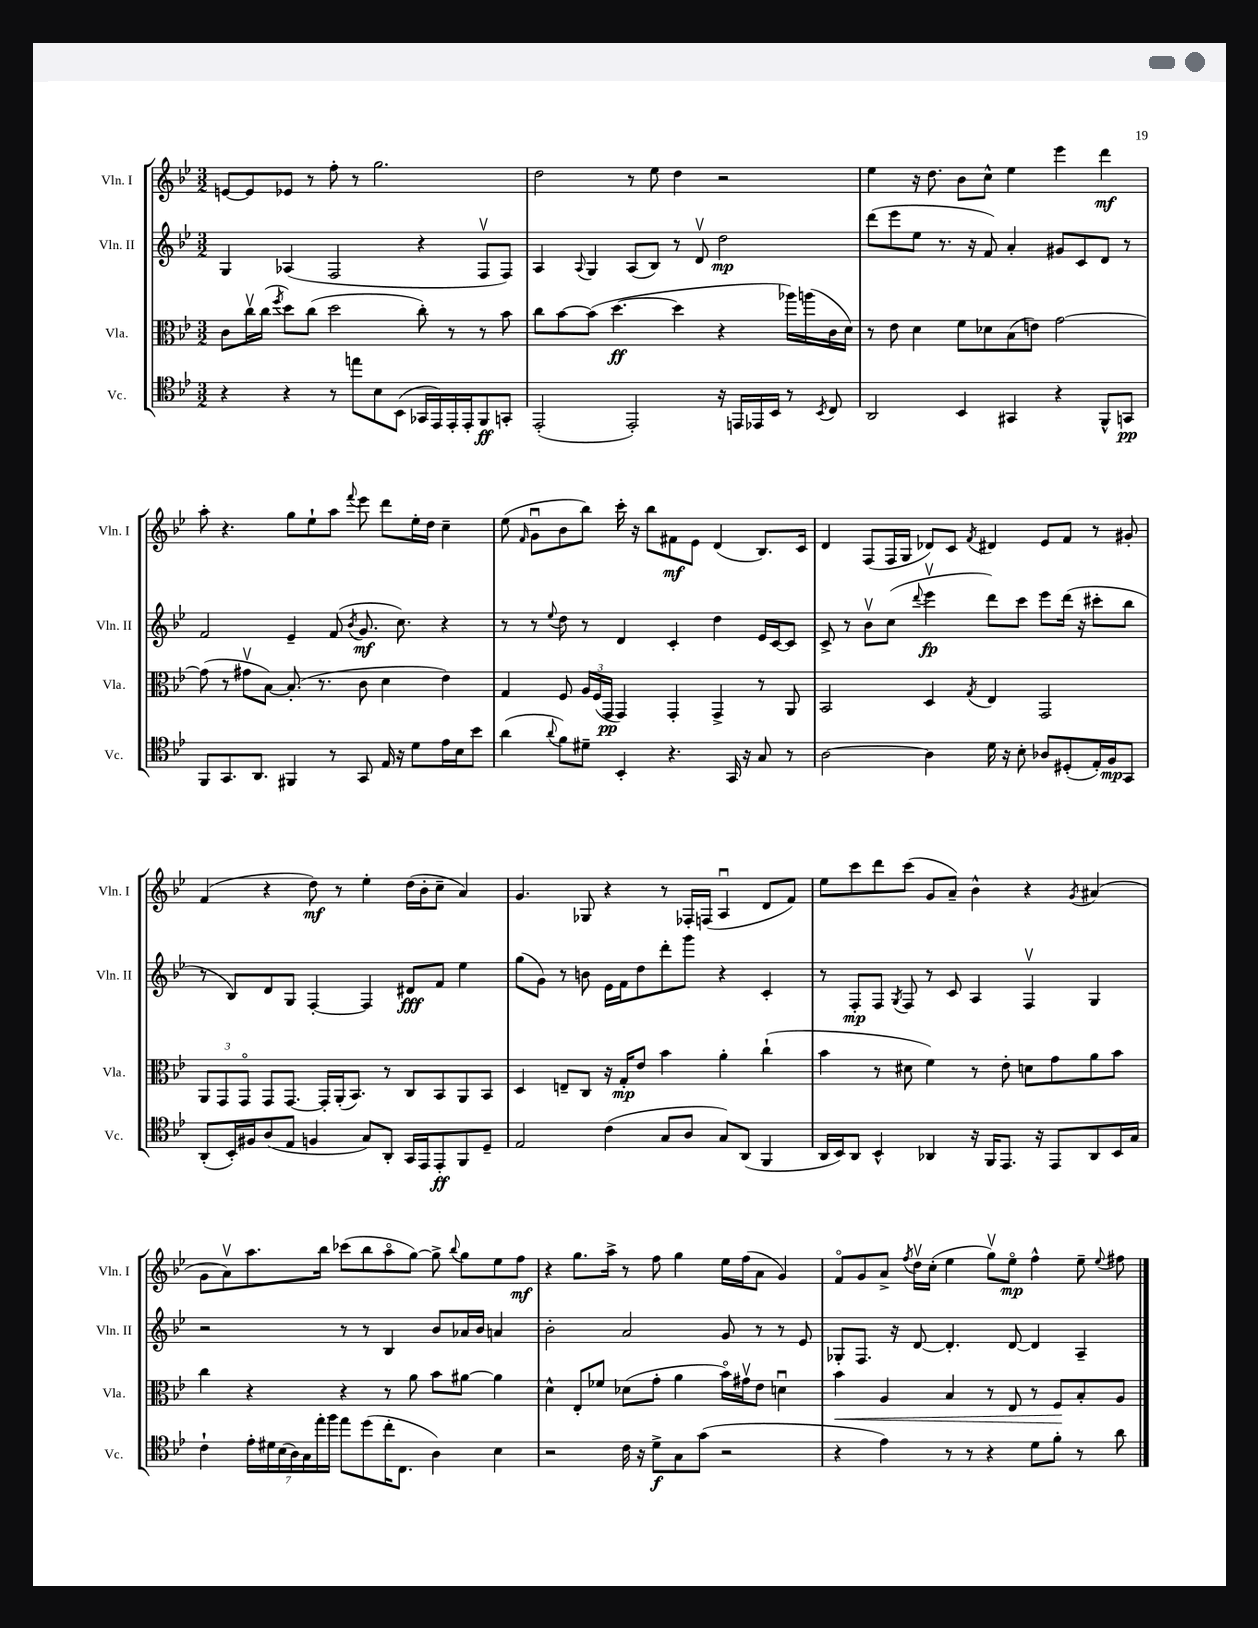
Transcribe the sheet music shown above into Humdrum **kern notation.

**kern	**dynam	**kern	**dynam	**kern	**dynam	**kern	**dynam
*part4	*part4	*part3	*part3	*part2	*part2	*part1	*part1
*staff4	*staff4	*staff3	*staff3	*staff2	*staff2	*staff1	*staff1
*I"Vc.	*	*I"Vla.	*	*I"Vln. II	*	*I"Vln. I	*
*I'Vc.	*	*I'Vla.	*	*I'Vln. II	*	*I'Vln. I	*
*clefC4	*	*clefC3	*	*clefG2	*	*clefG2	*
*k[b-e-]	*	*k[b-e-]	*	*k[b-e-]	*	*k[b-e-]	*
*M3/2	*	*M3/2	*	*M3/2	*	*M3/2	*
=6	=6	=6	=6	=6	=6	=6	=6
4r	.	8c\L	.	4G/	.	[8en/L	.
.	.	16ccv\L	.	.	.	8e/]	.
.	.	(16cc\JJ	.	.	.	.	.
.	.	8qff/	.	.	.	.	.
4r	.	8dd\L)	.	(4A-X/	.	8e-X/J	.
.	.	(8cc\J	.	.	.	8r	.
8r	.	2dd\	.	2F/	.	8ff'\	.
8een\L	.	.	.	.	.	8r	.
8B-\	.	.	.	.	.	2.gg\	.
(8BB-\J	.	.	.	.	.	.	.
16GG-X/LL	.	8cc'\)	.	4r	.	.	.
16EE-/)	.	.	.	.	.	.	.
16EE-'/	.	8r	.	.	.	.	.
16EE-'/J	.	.	.	.	.	.	.
8FF/	ff	8r	.	8Fv/L	.	.	.
8GGn'/J	.	8b-\	.	8F/J)	.	.	.
=7	=7	=7	=7	=7	=7	=7	=7
(2EE-'/	.	8cc\L	.	4A/	.	2dd\	.
.	.	[8b-\	.	.	.	.	.
.	.	.	.	8qqA/	.	.	.
.	.	(8b-\J]	.	4G/	.	.	.
.	.	[4.dd\	ff	.	.	.	.
2EE-'/)	.	.	.	(8A/L	.	8r	.
.	.	.	.	8B-/J)	.	8ee-\	.
.	.	4dd\]	.	8r	.	4dd\	.
.	.	.	.	8dv/	.	.	.
16r	.	4r	.	2dd\	mp	2r	.
16EEn/LL	.	.	.	.	.	.	.
16EE-X/	.	.	.	.	.	.	.
16BB-/JJ	.	.	.	.	.	.	.
8r	.	16aa-X\LL)	.	.	.	.	.
.	.	(16aan\	.	.	.	.	.
8qBB-/	.	.	.	.	.	.	.
8C/	.	16c\	.	.	.	.	.
.	.	16d\JJ)	.	.	.	.	.
=8	=8	=8	=8	=8	=8	=8	=8
2AA/	.	8r	.	(8ddd\L	.	4ee-\	.
.	.	8e-\	.	8eee-\	.	.	.
.	.	4d\	.	8ee-\J	.	16r	.
.	.	.	.	.	.	8.dd\	.
.	.	.	.	8.r	.	.	.
4BB-/	.	8f\L	.	.	.	8b-\L	.
.	.	.	.	16r	.	.	.
.	.	8d-X\	.	8f/)	.	8cc^^\J	.
4GG#X/	.	(8B-\	.	4a'/	.	4ee-\	.
.	.	8en\J)	.	.	.	.	.
4r	.	[2g\	.	8g#X/L	.	4eee-\	.
.	.	.	.	8c/	.	.	.
8FF^^/L	.	.	.	8d/J	.	4ddd\	mf
8GGn/J	pp	.	.	8r	.	.	.
!!LO:LB:g=z
=9	=9	=9	=9	=9	=9	=9	=9
8FF/L	.	(8g\]	.	2f/	.	8aa'\	.
8.GG/	.	8r	.	.	.	4.r	.
.	.	8g#Xv\L	.	.	.	.	.
8.AA/J	.	.	.	.	.	.	.
.	.	[8B-\J)	.	.	.	.	.
4FF#X/	.	(8.B-'/]	.	4e-~/	.	8gg\L	.
.	.	.	.	.	.	8ee-`\	.
.	.	8.r	.	.	.	.	.
8r	.	.	.	(8f/	.	8aa\J	.
.	.	.	.	8qb-/	.	8qqfff/	.
8GG/	.	8c\	.	8.g/	mf	8eee-\	.
16E-/	.	4d\	.	.	.	8ddd\L	.
16r	.	.	.	8.cc\)	.	.	.
8d\L	.	.	.	.	.	16ee-'\L	.
.	.	.	.	.	.	16dd\JJ	.
16e-\L	.	4e-\)	.	4r	.	4cc~\	.
16B-\J	.	.	.	.	.	.	.
8b-\J	.	.	.	.	.	.	.
=10	=10	=10	=10	=10	=10	=10	=10
(4a\	.	4G/	.	8r	.	(8ee-\	.
.	.	.	.	.	.	16qqf/	.
.	.	.	.	8r	.	8gu\L	.
8qqa/	.	.	.	8qqee-/	.	.	.
8f\L)	.	8F/	.	8dd\	.	8b-\	.
8d#X~\J	.	24A/LL	.	8r	.	8bb-\J)	.
.	.	(24F/	.	.	.	.	.
.	.	24GG/JJ	pp	.	.	.	.
4BB-'/	.	4GG/)	.	4d/	.	16ccc'\	.
.	.	.	.	.	.	16r	.
.	.	.	.	.	.	8bb-\L	.
4.r	.	4GG'/	.	4c'/	.	8f#X\	mf
.	.	.	.	.	.	8e-\J	.
.	.	4GG^/	.	4dd\	.	(4d/	.
16GG/	.	.	.	.	.	.	.
16r	.	.	.	.	.	.	.
8G/	.	8r	.	16e-/LL	.	8.B-/L)	.
.	.	.	.	[16c/J	.	.	.
8r	.	8AA/	.	8c/J]	.	.	.
.	.	.	.	.	.	16c/Jk	.
=11	=11	=11	=11	=11	=11	=11	=11
[2A\	.	2BB-/	.	8c^/	.	4d/	.
.	.	.	.	8r	.	.	.
.	.	.	.	8b-v\L	.	(8F/L	.
.	.	.	.	(8cc\J	.	16F/L	.
.	.	.	.	.	.	16G/JJ	.
.	.	.	.	8qqddd/	.	.	.
4A\]	.	4D/	.	4eee-v\	fp	8d-X/L)	.
.	.	.	.	.	.	8c/J	.
.	.	8qG/	.	.	.	8qf/	.
16d\	.	4E-/	.	8ddd\L)	.	4d#X/	.
16r	.	.	.	.	.	.	.
8B-'\	.	.	.	8ccc\J	.	.	.
8A-X/L	.	2GG/	.	8eee-\L	.	8e-/L	.
(8D#X'/	.	.	.	(16ddd\Jk	.	8f/J	.
.	.	.	.	16r	.	.	.
16E-'/L)	.	.	.	8ccc#X'\L	.	8r	.
16F/J	mp	.	.	.	.	.	.
8GG/J	.	.	.	8bb-\J	.	8g#X'/	.
!!LO:LB:g=z
=12	=12	=12	=12	=12	=12	=12	=12
(8AA'/L	.	12AA/L	.	8r	.	(4f/	.
.	.	12GG/	.	.	.	.	.
16BB-'/L)	.	.	.	8B-/L)	.	.	.
.	.	12GG/J	.	.	.	.	.
16F#X/J	.	.	.	.	.	.	.
(8A/	.	8GG/L	.	8d/	.	4r	.
8E-/J	.	[8.GG/J	.	8G/J	.	.	.
4Fn/	.	.	.	[4F'/	.	8dd\)	mf
.	.	16GG'/LL]	.	.	.	.	.
.	.	(16AA'/J	.	.	.	8r	.
.	.	8.BB-/J)	.	.	.	.	.
8G/L)	.	.	.	4F/]	.	4ee-'\	.
8AA'/J	.	8r	.	.	.	.	.
16GG/LL	.	8C/L	.	8d#X/L	fff	(16dd\LL	.
16EE-/J	.	.	.	.	.	16b-'\J	.
8EE-'/	ff	8BB-/	.	8f/J	.	8cc~\J	.
8FF/	.	8AA/	.	4ee-\	.	4a/)	.
8D~/J	.	8BB-/J	.	.	.	.	.
=13	=13	=13	=13	=13	=13	=13	=13
2E-/	.	4D/	.	(8gg\L	.	4.g/	.
.	.	.	.	8g\J)	.	.	.
.	.	8En~/L	.	8r	.	.	.
.	.	8C/J	.	8bn\	.	8G-X/	.
(4c\	.	16r	.	16e-\LL	.	4r	.
.	.	16G'/KL	mp	16f\J	.	.	.
.	.	8e-/J	.	8dd\	.	.	.
8G/L	.	4b-\	.	8ddd'\	.	8r	.
8A/J	.	.	.	8ggg\J	.	16F-X'/LL	.
.	.	.	.	.	.	(16Fn/JJ	.
8G/L)	.	4a'\	.	4r	.	4Au/	.
(8AA/J	.	.	.	.	.	.	.
4FF/	.	(4cc`\	.	4c'/	.	8d/L	.
.	.	.	.	.	.	8f/J)	.
=14	=14	=14	=14	=14	=14	=14	=14
16AA/LL	.	4b-\	.	8r	.	8ee-\L	.
16BB-/J)	.	.	.	.	.	.	.
8AA/J	.	.	.	8F'/L	mp	8ccc\	.
4BB-^^/	.	8r	.	8F/J	.	8ddd\	.
.	.	.	.	8qG/	.	.	.
.	.	8d#X\	.	8F/	.	(8ccc\J	.
4AA-X/	.	4f\)	.	8r	.	8g/L	.
.	.	.	.	8c/	.	8a~/J)	.
16r	.	8r	.	4A/	.	4b-^^\	.
16FF/KL	.	.	.	.	.	.	.
8.EE-/J	.	8e-'\	.	.	.	.	.
.	.	8dn\L	.	4Fv/	.	4r	.
16r	.	.	.	.	.	.	.
8EE-/L	.	8g\	.	.	.	.	.
.	.	.	.	.	.	8qg/	.
8AA-/	.	8a\	.	4G/	.	(4a#X/	.
16BB-/L	.	8b-\J	.	.	.	.	.
16G/JJ	.	.	.	.	.	.	.
!!LO:LB:g=z
=15	=15	=15	=15	=15	=15	=15	=15
4c`\	.	4cc\	.	2r	.	8g\L	.
.	.	.	.	.	.	8av\)	.
28e-'\LL	.	4r	.	.	.	8.aa\	.
28d#X\	.	.	.	.	.	.	.
(28B-\	.	.	.	.	.	.	.
28A\)	.	.	.	.	.	.	.
28G\	.	.	.	.	.	.	.
28ee-'\	.	.	.	.	.	.	.
.	.	.	.	.	.	16bb-\Jk	.
28ff\JJ	.	.	.	.	.	.	.
8ee-\L	.	4r	.	8r	.	(8ccc-X\L	.
(8dd\	.	.	.	8r	.	8bb-\	.
16cc'\K	.	8r	.	4B-/	.	8aa\	.
8.C\J	.	.	.	.	.	.	.
.	.	8a\	.	.	.	[8gg\J)	.
4A\)	.	8b-\L	.	8b-/L	.	8gg^\]	.
.	.	.	.	.	.	8qqbb-/	.
.	.	[8a#X\J	.	16a-X/L	.	8gg\L	.
.	.	.	.	16b-/JJ	.	.	.
4B-\	.	4a#\]	.	4an/	.	8ee-\	.
.	.	.	.	.	.	8ff\J	mf
=16	=16	=16	=16	=16	=16	=16	=16
2r	.	4d^^\	.	2b-'\	.	4r	.
.	.	8E-'/L	.	.	.	8.gg\L	.
.	.	8f-X/J	.	.	.	.	.
.	.	.	.	.	.	16aa^\Jk	.
16c\	.	(8d-X\L	.	2a/	.	8r	.
16r	.	.	.	.	.	.	.
8d^\L	f	8g'\J	.	.	.	8ff\	.
8G\	.	4a\	.	.	.	4gg\	.
(8g\J	.	.	.	.	.	.	.
2r	.	16b-\LL)	.	8g/	.	16ee-\LL	.
.	.	16g#Xv\J	.	.	.	(16ff\J	.
.	.	8e-\J	.	8r	.	8a\J	.
.	.	4dnu\	.	8r	.	4g/)	.
.	.	.	.	8e-/	.	.	.
=17	=17	=17	=17	=17	=17	=17	=17
!	!	!	!LO:HP:b	!	!	!	!
4r	.	4b-\	<	8G-X'/L	.	8f/L	.
.	.	.	.	8.F/J	.	8g/	.
4e-\)	.	4A/	.	.	.	8a^/J	.
.	.	.	.	16r	.	.	.
.	.	.	.	.	.	8qff/	.
.	.	.	.	[8d/	.	16ddv\LL	.
.	.	.	.	.	.	(16cc'\JJ	.
8r	.	4B-/	.	4.d'/]	.	4ee-\	.
8r	.	.	.	.	.	.	.
4r	.	8r	.	.	.	8ggv\L)	.
.	.	8E-/	.	[8d/	.	8ee-\J	mp
8d\L	.	8r	.	4d/]	.	4ff^^\	.
8f'\J	.	8F/L	.	.	.	.	.
8r	.	8B-'/	[	4A~/	.	8ee-~\	.
.	.	.	.	.	.	8qqee-/	.
8a\	.	8A/J	.	.	.	8ff#X\	.
==	==	==	==	==	==	==	==
*-	*-	*-	*-	*-	*-	*-	*-
